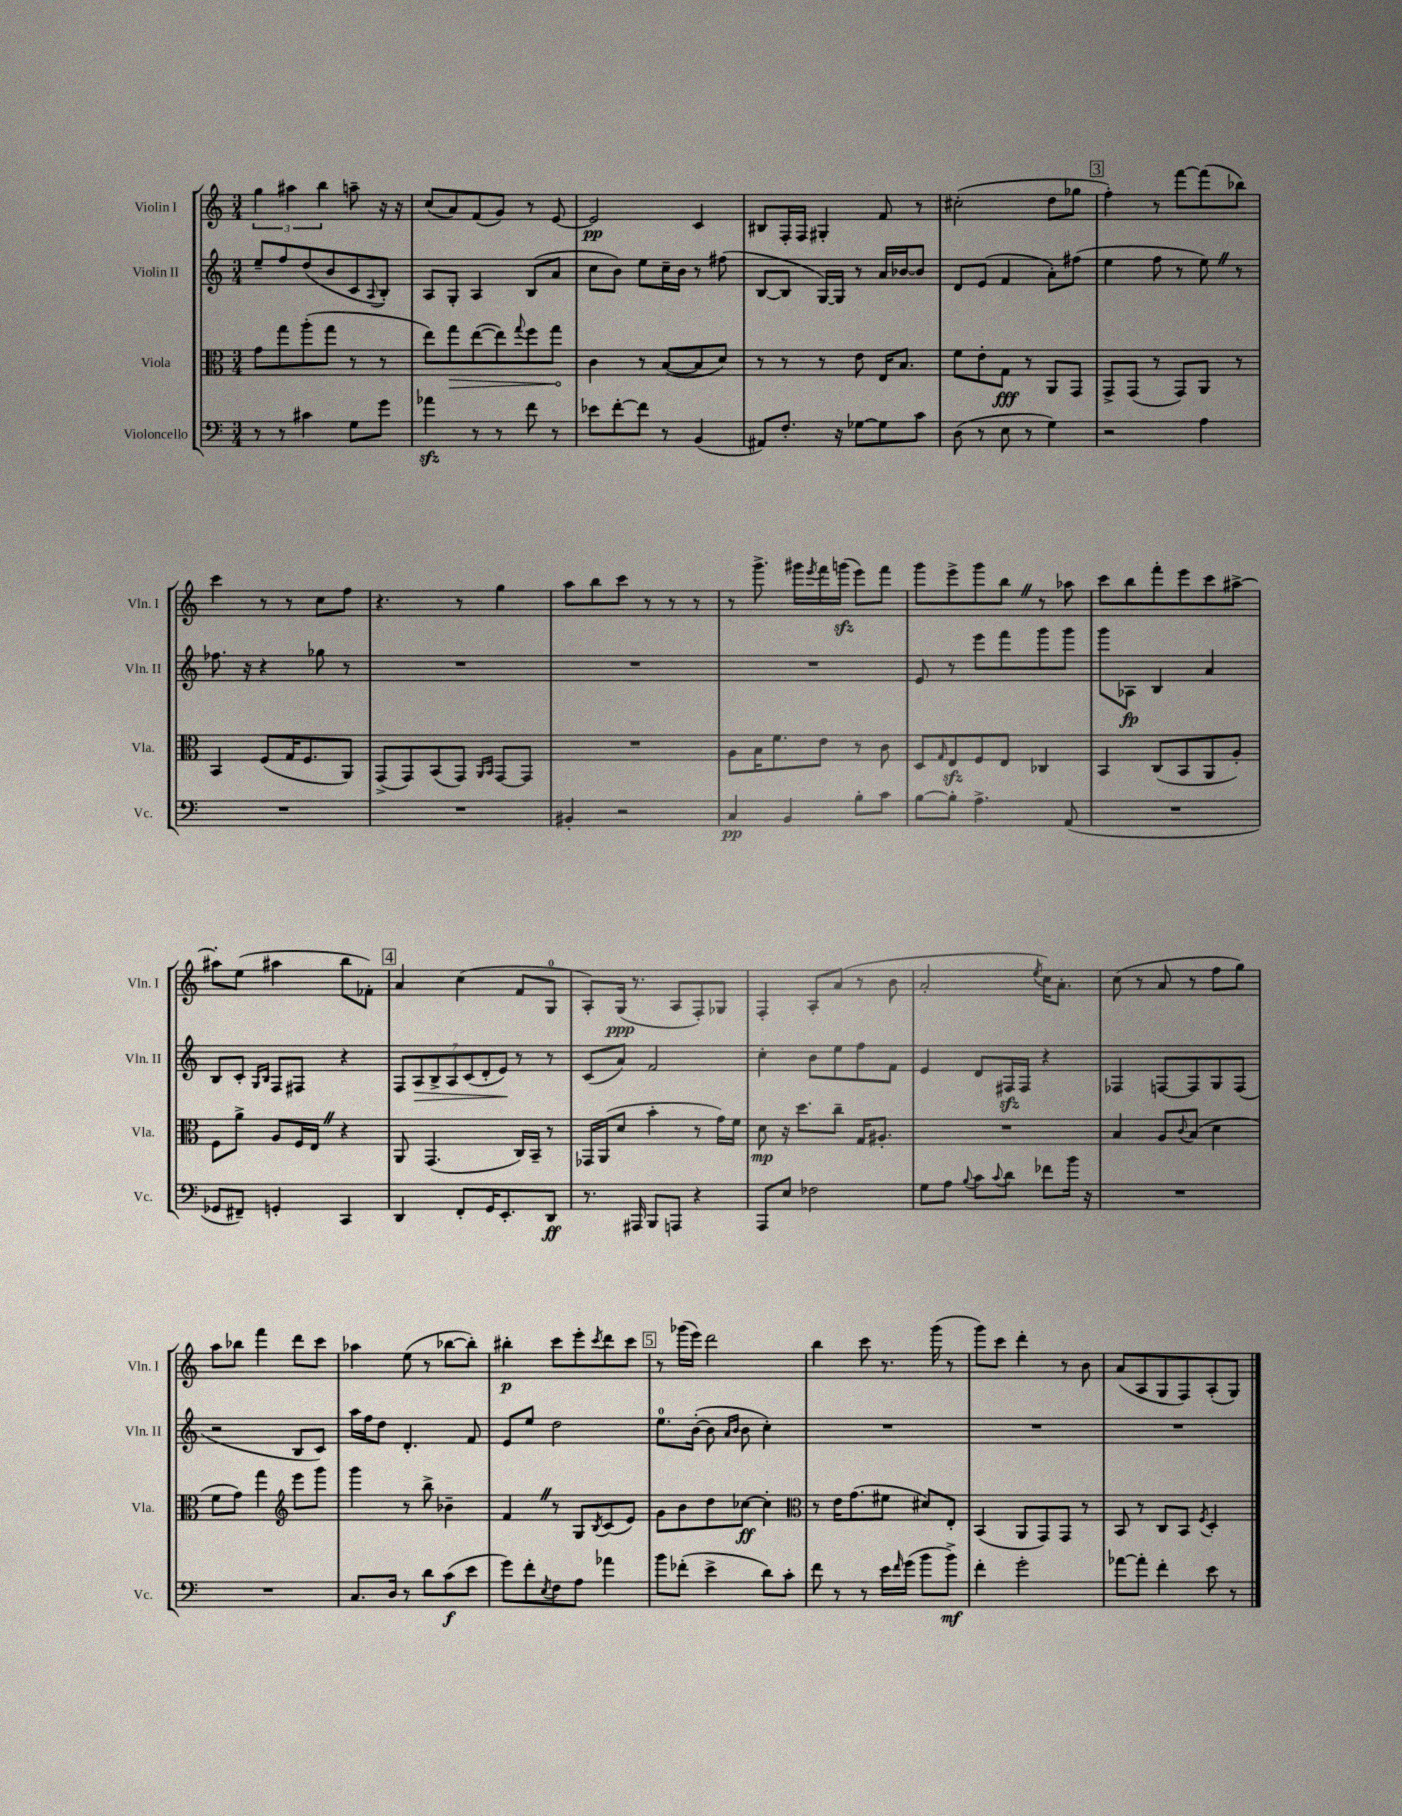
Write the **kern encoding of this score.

**kern	**kern	**kern	**kern
*staff4	*staff3	*staff2	*staff1
*clefF4	*clefC3	*clefG2	*clefG2
*k[]	*k[]	*k[]	*k[]
*M3/4	*M3/4	*M3/4	*M3/4
8r	8g	8ee~	6gg
8r	8gg	8ff	.
.	.	.	6aa#
4c#	(8aa'	(8dd	.
.	.	.	6bb
.	8gg	8b	.
8G	8r	8c	8aa~
.	.	8qqA	.
8g	8r	8B')	16r
.	.	.	16r
=	=	=	=
4a-	8ee)	8A	(8cc
.	8gg	8G'	8a)
8r	([8ee	4A	(8f
8r	8ee])	.	8g)
.	8qqgg	.	.
8f	8ff	(8B	8r
8r	8gg	8a	[8e
=	=	=	=
8e-	4c	8cc	2e]
[8f'	.	8b)	.
8f]	8r	8ee	.
8r	([8B	16cc~	.
.	.	16b	.
(4BB	8B]	8r	4c
.	8d)	(8ff#	.
=	=	=	=
8AA#)	8r	[8B	8B#
8.F'	8r	8B]	16F'
.	.	.	16F
.	8r	[16G)	4G#'
16r	.	16G]	.
[8G-	8e	8r	.
8G-]	16E	16a	8f
.	8.B	[16b-	.
8c	.	8b-]	8r
=	=	=	=
(8D	8f	8d	(2cc#'
8r	8e'	(8e	.
8E	8G	4f	.
8r	8r	.	.
4G)	8AA	8a')	8dd
.	8GG	(8ff#	8gg-
=	=	=	=
2r	8GG^	4ee	4ff')
.	(8GG	.	.
.	8r	8ff	8r
.	8GG)	8r	[8fff
4A	8AA	8ee)	(8fff]
.	8r	8r	8bb-)
=	=	=	=
2.r	4BB	8.ff-	4ccc
.	.	16r	.
.	(8F	4r	8r
.	16G	.	8r
.	8.F	.	.
.	.	8gg-	8cc
.	8AA)	8r	8ff
=	=	=	=
2.r	(8GG^	2.r	4.r
.	8GG)	.	.
.	(8BB	.	.
.	8GG)	.	8r
.	16qqAA	.	.
.	16qqBB	.	.
.	[8GG	.	4gg
.	8GG]	.	.
=	=	=	=
4BB#'	2.r	2.r	8aa
.	.	.	8bb
2r	.	.	8ccc
.	.	.	8r
.	.	.	8r
.	.	.	8r
=	=	=	=
4C	8A	2.r	8r
.	16B	.	8.ggg^
.	8.f	.	.
4BB	.	.	.
.	.	.	16ggg#
.	.	.	8qeee
.	8e	.	16fff
.	.	.	(16ggg
8B'	8r	.	8eee)
8c	8c	.	8fff
=	=	=	=
[8B	8D	8e	8ggg
.	16qqG	.	.
8B']	8E	8r	8eee^
4.A^	8F	8eee	8ggg
.	8E	8fff	8bb
.	4C-	8ggg	8r
(8AA	.	8ggg	8aa-
=	=	=	=
2.r	4BB	8ggg	8ccc
.	.	8A-	8bb
.	(8C	4B	8fff'
.	8BB	.	8eee
.	8AA	4a	8ccc
.	8A')	.	[8aa#^
=	=	=	=
8GG-	8F	8B	8aa#']
8FF#~)	8a^	8c'	(8ee
.	.	16qqG	.
.	.	16qqB	.
4GG'	8A	8F	4aa#
.	16F	8F#	.
.	16E	.	.
4CC	4r	4r	8bb
.	.	.	8f-')
=	=	=	=
4DD	8AA	14F	4a
.	.	14A	.
.	(4.GG	.	.
.	.	14B^	.
.	.	14A	.
8FF'	.	.	(4cc
.	.	(14c	.
.	.	14d'	.
16GG	.	.	.
.	.	14e)	.
8.EE'	.	.	.
.	16C)	8r	8f
.	16BB~	.	.
8DD	8r	8r	8G
=	=	=	=
8.r	16GG-	(8c	8A')
.	(16AA	.	.
.	8d	8a)	(16G
16AAA#	.	.	8.r
8BBB	4b'	2f	.
8AAA	.	.	8A
4r	8r	.	8F')
.	16g)	.	8G-
.	16f	.	.
=	=	=	=
8AAA	8d	4cc'	4F'
8E	16r	.	.
.	8.dd	.	.
2F-	.	8b	8A'
.	8cc~	8ee	(8a
.	16G	8ff	8r
.	8.A#'	.	.
.	.	8f	8b
=	=	=	=
8G	2.r	4e	2a'
8A	.	.	.
8qqB	.	.	.
8c	.	8d	.
8qqc	.	.	.
8d	.	16F#	.
.	.	16F#	.
.	.	.	8qee
8f-	.	4r	16cc)
.	.	.	8.a'
16b	.	.	.
16r	.	.	.
=	=	=	=
2.r	4B	4F-	(8cc
.	.	.	8r
.	8A	[8F	8a
.	8qqc	.	.
.	(8B	8F]	8r
.	4d	8G	8ff
.	.	(8F	8gg)
=	=	=	=
2.r	8f	2r	8aa
.	8g)	.	8bb-
.	4gg	.	4fff
*	*clefG2	*	*
.	8eee	8B	8ddd
.	8ggg	8c)	8ccc
=	=	=	=
8.C	4ggg	16aa	4aa-
.	.	16ff	.
.	.	8dd	.
16D	.	.	.
8r	8r	4.d'	(8ee
8d	8bb^	.	8r
(8c	4b-~	.	[8bb-
8e	.	8f	8bb-'])
=	=	=	=
8g)	4f	8e	4bb#'
8f'	.	8ee	.
8qE	.	.	.
8F	8r	2dd	8ccc
8A	8G	.	8eee'
.	8qB	.	8qccc
4a-	(8c	.	8ddd
.	8e)	.	8ccc
=	=	=	=
8b	8g	8.ee	8r
(8f-'	8b	.	(16ggg-
.	.	([16b'	16eee)
4e^	8dd	8b]	2ddd
.	.	16qqa	.
.	.	16qqb	.
.	[8cc-	8b	.
8d)	4cc-']	4cc')	.
8c'	.	.	.
=	=	=	=
*	*clefC3	*	*
8f	8r	2.r	4bb
8r	16e	.	.
.	(8.g	.	.
8r	.	.	8ccc
16e	8f#	.	8.r
16qqf	.	.	.
(16g	.	.	.
8b	8d#)	.	.
.	.	.	(16ggg
8b^)	8E'	.	8r
=	=	=	=
4f'	(4BB	2.r	8ggg)
.	.	.	8ccc
2g'	8AA	.	4ddd'
.	8GG)	.	.
.	8GG	.	8r
.	8r	.	8b
=	=	=	=
[8a-	8BB	2.r	(8a
8a-']	8r	.	8A
4f'	8C	.	8G
.	8BB	.	8F)
.	8qF	.	.
8e	4D'	.	(8A'
8r	.	.	8G)
==	==	==	==
*-	*-	*-	*-
